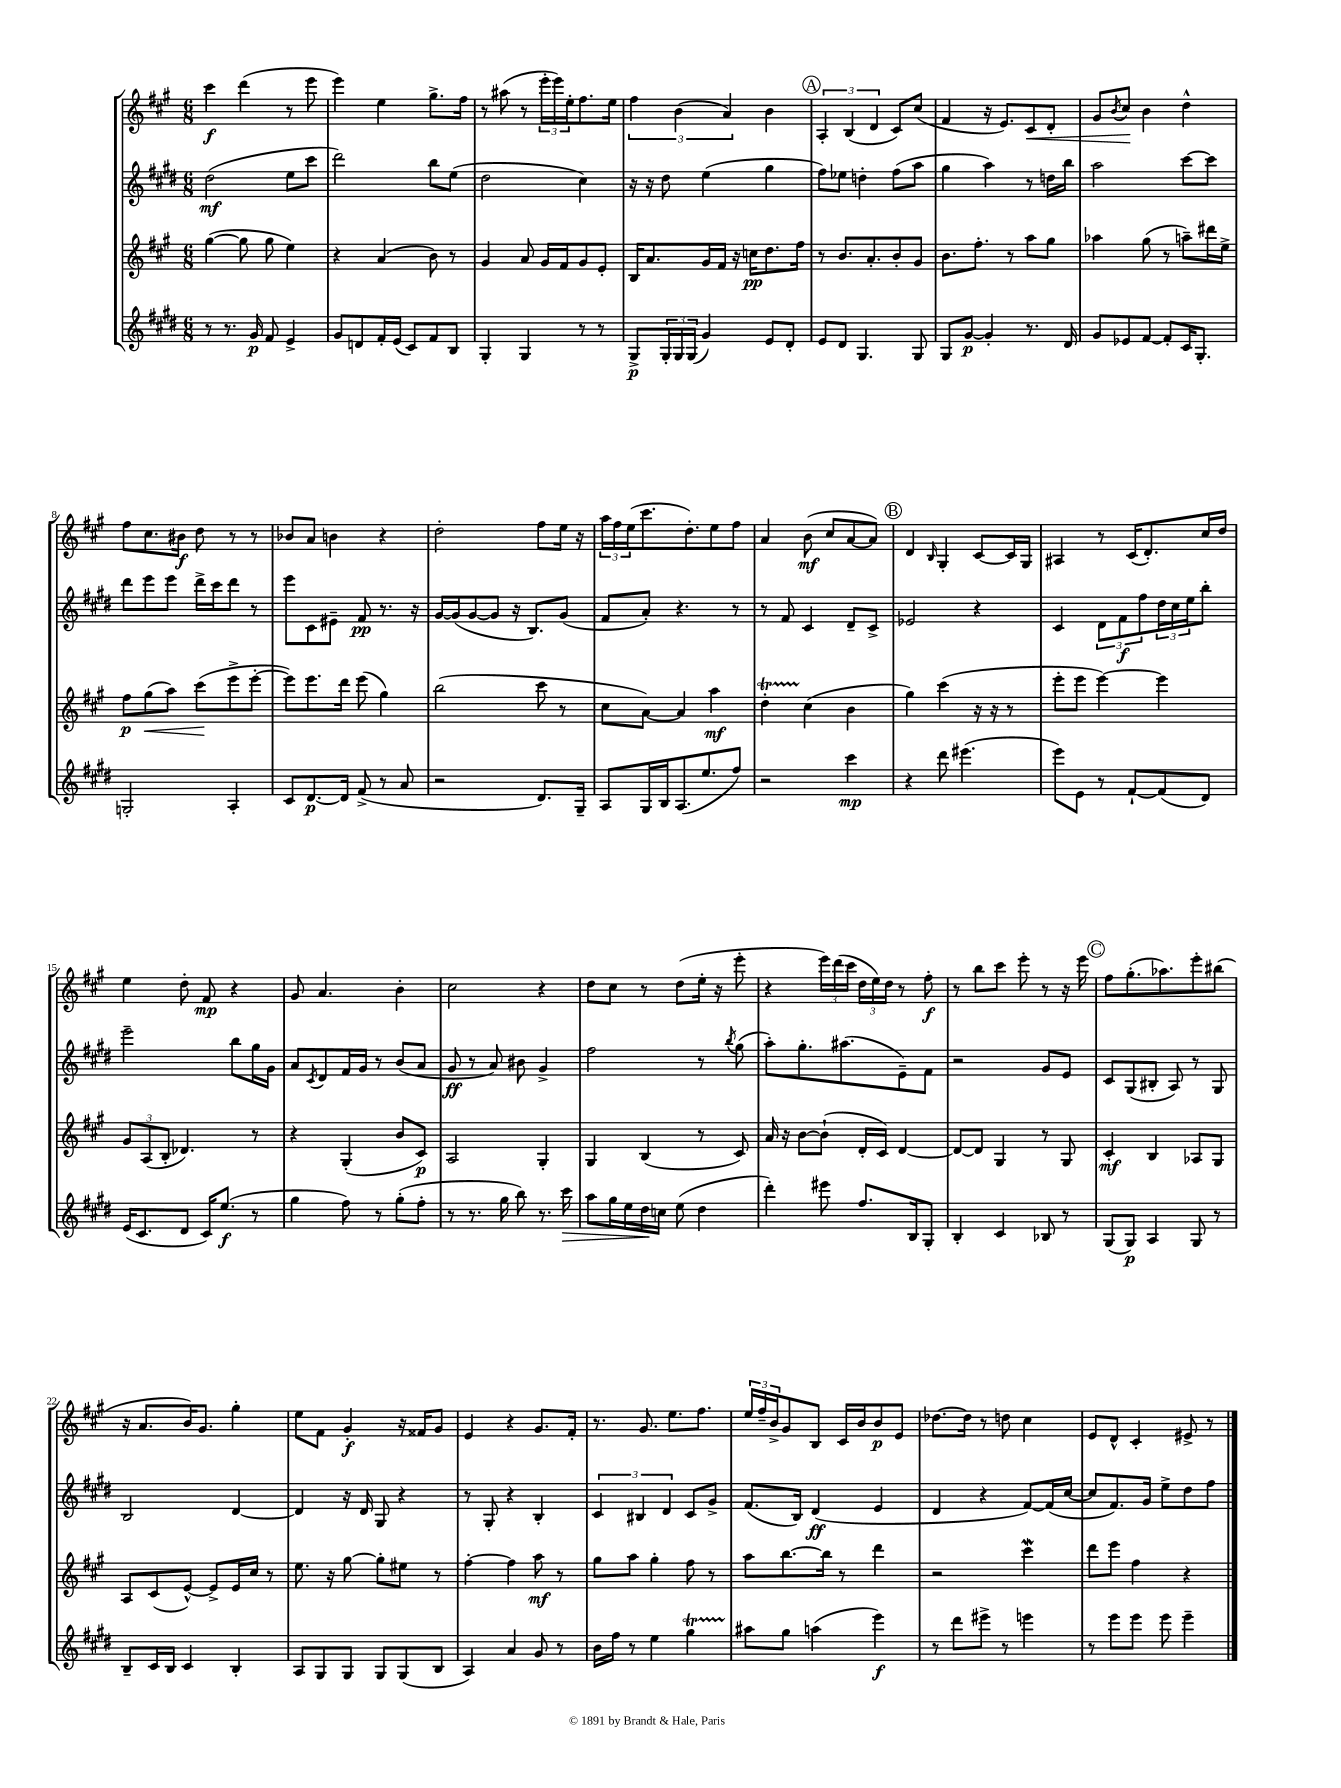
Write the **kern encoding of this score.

**kern	**dynam	**kern	**dynam	**kern	**dynam	**kern	**dynam
*part4	*part4	*part3	*part3	*part2	*part2	*part1	*part1
*staff4	*staff4	*staff3	*staff3	*staff2	*staff2	*staff1	*staff1
*clefG2	*	*clefG2	*	*clefG2	*	*clefG2	*
*k[f#c#g#d#]	*	*k[f#c#g#]	*	*k[f#c#g#d#]	*	*k[f#c#g#]	*
*M6/8	*	*M6/8	*	*M6/8	*	*M6/8	*
=1	=1	=1	=1	=1	=1	=1	=1
8r	.	([4gg#\	.	(2dd#\	mf	4ccc#\	f
8.r	.	.	.	.	.	.	.
.	.	8gg#\]	.	.	.	(4ddd\	.
16g#/	p	.	.	.	.	.	.
8f#/	.	8gg#\	.	.	.	.	.
4e^/	.	4ee\)	.	8ee\L	.	8r	.
.	.	.	.	8ccc#\J	.	8eee\	.
=2	=2	=2	=2	=2	=2	=2	=2
8g#/L	.	4r	.	2ddd#\)	.	4eee\)	.
8dn/	.	.	.	.	.	.	.
16f#'/L	.	(4a/	.	.	.	4ee\	.
(16e/JJ	.	.	.	.	.	.	.
8c#/L)	.	.	.	.	.	.	.
8f#/	.	8b\)	.	8bb\L	.	8.gg#^\L	.
8B/J	.	8r	.	(8ee\J	.	.	.
.	.	.	.	.	.	16ff#\Jk	.
=3	=3	=3	=3	=3	=3	=3	=3
4G#'/	.	4g#/	.	2dd#\	.	8r	.
.	.	.	.	.	.	(8aa#X\	.
4G#/	.	8a/	.	.	.	8r	.
.	.	16g#/LL	.	.	.	24eee'\LL	.
.	.	.	.	.	.	24eee\)	.
.	.	16f#/J	.	.	.	.	.
.	.	.	.	.	.	24ee'\J	.
8r	.	8g#/	.	4cc#\)	.	8.ff#\	.
8r	.	8e'/J	.	.	.	.	.
.	.	.	.	.	.	16ee\Jk	.
=4	=4	=4	=4	=4	=4	=4	=4
8G#^/L	p	16B/KL	.	16r	.	6ff#\	.
.	.	8.a/	.	16r	.	.	.
24G#'/L	.	.	.	8dd#\	.	.	.
24G#/	.	.	.	.	.	(6b\	.
(24G#/JJ	.	.	.	.	.	.	.
4g#/)	.	16g#/L	.	(4ee\	.	.	.
.	.	16f#/JJ	.	.	.	.	.
.	.	.	.	.	.	6a/)	.
.	.	16r	.	.	.	.	.
.	.	16ccn\KL	pp	.	.	.	.
8e/L	.	8.dd\	.	4gg#\	.	4b\	.
8d#'/J	.	.	.	.	.	.	.
.	.	16ff#\Jk	.	.	.	.	.
!!LO:REH:place=s1:t=A
=5	=5	=5	=5	=5	=5	=5	=5
8e/L	.	8r	.	8ff#\L)	.	6A'/	.
8d#/J	.	8.b/L	.	8ee-X\J	.	.	.
.	.	.	.	.	.	(6B/	.
4.G#/	.	.	.	4ddn'\	.	.	.
.	.	8.a'/	.	.	.	.	.
.	.	.	.	.	.	6d/	.
.	.	8b'/	.	(8ff#\L	.	8c#/L)	.
8G#/	.	8g#/J	.	8aa\J	.	(8cc#/J	.
=6	=6	=6	=6	=6	=6	=6	=6
8G#/L	.	8.b\L	.	4gg#\	.	4f#/	.
[8g#/J	p	.	.	.	.	.	.
.	.	8.ff#'\J	.	.	.	.	.
4g#'/]	.	.	.	4aa\)	.	16r	.
.	.	.	.	.	.	8.e/L)	.
.	.	8r	.	.	.	.	.
!	!	!	!	!	!	!	!LO:HP:b
8.r	.	8aa\L	.	8r	.	8c#/	<
.	.	8gg#\J	.	16ddn\LL	.	8d'/J	.
16d#/	.	.	.	16bb\JJ	.	.	.
=7	=7	=7	=7	=7	=7	=7	=7
8g#/L	.	4aa-X\	.	2aa\	.	8g#/L	.
.	.	.	.	.	.	8qb/	.
8e-X/	.	.	.	.	.	8cc#/J	.
[8f#/J	.	(8gg#\	.	.	.	4b\	[
8f#'/L]	.	8r	.	.	.	.	.
16c#/K	.	8aan~\L)	.	[8ccc#\L	.	4dd^^\	.
8.G#'/J	.	.	.	.	.	.	.
.	.	16ddd#X\L	.	8ccc#\J]	.	.	.
.	.	16ee^\JJ	.	.	.	.	.
!!LO:LB:g=z
=8	=8	=8	=8	=8	=8	=8	=8
2Gn'/	.	8ff#\L	p	8ddd#\L	.	8ff#\L	.
!	!	!	!LO:HP:b	!	!	!	!
.	.	(8gg#\	<	8eee\	.	8.cc#\	.
.	.	8aa\J)	.	8eee\J	.	.	.
.	.	.	.	.	.	16b#X\Jk	f
.	.	(8ccc#\L	.	16ddd#^\LL	.	8dd\	.
.	.	.	.	16ccc#\J	.	.	.
4A'/	.	8eee^\	[	8ddd#\J	.	8r	.
.	.	[8eee'\J	.	8r	.	8r	.
=9	=9	=9	=9	=9	=9	=9	=9
8c#/L	.	8eee\L])	.	8eee\L	.	8b-X/L	.
[8.d#/	p	8.eee\	.	8c#\	.	8a/J	.
.	.	.	.	8e#X~\J	.	4bn\	.
16d#/Jk]	.	16ddd\Jk	.	.	.	.	.
(8f#^/	.	(8eee\	.	8f#/	pp	.	.
8r	.	4gg#\)	.	8.r	.	4r	.
8a/	.	.	.	.	.	.	.
.	.	.	.	16r	.	.	.
=10	=10	=10	=10	=10	=10	=10	=10
2r	.	(2bb\	.	[16g#/LL	.	2dd'\	.
.	.	.	.	(16g#/J]	.	.	.
.	.	.	.	[8g#/	.	.	.
.	.	.	.	8g#/J]	.	.	.
.	.	.	.	16r	.	.	.
.	.	.	.	8.B/L)	.	.	.
8.d#/L)	.	8ccc#\	.	.	.	8ff#\L	.
.	.	8r	.	(8g#/J	.	16ee\Jk	.
16G#~/Jk	.	.	.	.	.	16r	.
=11	=11	=11	=11	=11	=11	=11	=11
8A/L	.	8cc#\L	.	8f#/L	.	24aa\LL	.
.	.	.	.	.	.	24ff#\	.
.	.	.	.	.	.	(24ee\J	.
16G#/L	.	[8a\J)	.	8a'/J)	.	8.ccc#\	.
16B/J	.	.	.	.	.	.	.
(8.A/	.	4a/]	.	4.r	.	.	.
.	.	.	.	.	.	8.dd'\)	.
8.ee/	.	.	.	.	.	.	.
.	.	4aa\	mf	.	.	8ee\	.
8ff#/J)	.	.	.	8r	.	8ff#\J	.
=12	=12	=12	=12	=12	=12	=12	=12
2r	.	4ddT'\	.	8r	.	4a/	.
.	.	.	.	8f#/	.	.	.
.	.	(4cc#\	.	4c#/	.	(8b\	mf
.	.	.	.	.	.	8cc#/L	.
4ccc#\	mp	4b\	.	8d#~/L	.	[8a/	.
.	.	.	.	8c#^/J	.	8a/J])	.
!!LO:REH:place=s1:t=B
=13	=13	=13	=13	=13	=13	=13	=13
4r	.	4gg#\)	.	2e-X/	.	4d/	.
.	.	.	.	.	.	16qqB/	.
8ddd#\	.	(4ccc#\	.	.	.	4G#'/	.
(4.eee#X\	.	.	.	.	.	.	.
.	.	16r	.	4r	.	[8c#/L	.
.	.	16r	.	.	.	.	.
.	.	8r	.	.	.	16c#/L]	.
.	.	.	.	.	.	16G#/JJ	.
=14	=14	=14	=14	=14	=14	=14	=14
8eee\L)	.	8eee'\L	.	4c#/	.	4A#X/	.
8e\J	.	8eee\J	.	.	.	.	.
8r	.	[4eee\)	.	12d#\L	.	8r	.
.	.	.	.	12f#\	f	.	.
[8f#`/L	.	.	.	.	.	(16c#/KL	.
.	.	.	.	12ff#\	.	.	.
.	.	.	.	.	.	8.d'/)	.
(8f#/]	.	4eee\]	.	24dd#\L	.	.	.
.	.	.	.	24cc#\	.	.	.
.	.	.	.	24ee\J	.	.	.
8d#/J)	.	.	.	8bb'\J	.	16cc#/L	.
.	.	.	.	.	.	16dd/JJ	.
!!LO:LB:g=z
=15	=15	=15	=15	=15	=15	=15	=15
(16e/KL	.	12g#/L	.	2eee~\	.	4ee\	.
8.c#/	.	.	.	.	.	.	.
.	.	(12A/	.	.	.	.	.
.	.	12B'/J	.	.	.	.	.
8d#/J	.	4.d-X/)	.	.	.	8dd'\	.
16c#/KL)	.	.	.	.	.	8f#/	mp
(8.ee/J	f	.	.	.	.	.	.
.	.	.	.	8bb\L	.	4r	.
8r	.	8r	.	16gg#\L	.	.	.
.	.	.	.	16g#\JJ	.	.	.
=16	=16	=16	=16	=16	=16	=16	=16
4gg#\	.	4r	.	8a/L	.	8g#/	.
.	.	.	.	8qc#/	.	.	.
.	.	.	.	8d#/	.	4.a/	.
8ff#\)	.	(4G#'/	.	16f#/L	.	.	.
.	.	.	.	16g#/JJ	.	.	.
8r	.	.	.	8r	.	.	.
(8gg#'\L	.	8b/L	.	(8b/L	.	4b'\	.
8ff#'\J	.	8c#/J)	p	8a/J	.	.	.
=17	=17	=17	=17	=17	=17	=17	=17
8r	.	2A/	.	8g#/	ff	2cc#\	.
8.r	.	.	.	8r	.	.	.
.	.	.	.	8a/)	.	.	.
16gg#\	.	.	.	.	.	.	.
8bb\)	.	.	.	8b#X\	.	.	.
8.r	.	4G#'/	.	4g#^/	.	4r	.
!	!LO:HP:b	!	!	!	!	!	!
16ccc#\	>	.	.	.	.	.	.
=18	=18	=18	=18	=18	=18	=18	=18
8aa\L	.	4G#/	.	2ff#\	.	8dd\L	.
16gg#\L	.	.	.	.	.	8cc#\J	.
16ee\	.	.	.	.	.	.	.
16dd#\	.	(4B/	.	.	.	8r	.
16ccn\JJ	]	.	.	.	.	.	.
(8ee\	.	.	.	.	.	(8dd\L	.
4dd#\	.	8r	.	8r	.	16ee'\Jk	.
.	.	.	.	.	.	16r	.
.	.	.	.	8qbb/	.	.	.
.	.	8c#/)	.	(8gg#\	.	8eee'\	.
=19	=19	=19	=19	=19	=19	=19	=19
4ddd#'\)	.	16a/	.	8aa'\L)	.	4r	.
.	.	16r	.	.	.	.	.
.	.	[8b\L	.	8.gg#'\	.	.	.
8eee#X\	.	(8b`\J]	.	.	.	24eee\LL)	.
.	.	.	.	.	.	(24ddd\	.
.	.	.	.	(8.aa#X\	.	.	.
.	.	.	.	.	.	24ccc#\JJ	.
8.ff#/L	.	16d'/LL	.	.	.	24dd\LL	.
.	.	.	.	.	.	24ee\)	.
.	.	16c#/JJ)	.	.	.	.	.
.	.	.	.	.	.	24dd\JJ	.
.	.	[4d/	.	8e~\)	.	8r	.
16B/k	.	.	.	.	.	.	.
8G#'/J	.	.	.	8f#\J	.	8ff#'\	f
=20	=20	=20	=20	=20	=20	=20	=20
4B'/	.	8d/L_	.	2r	.	8r	.
.	.	8d/J]	.	.	.	8bb\L	.
4c#/	.	4G#/	.	.	.	8ccc#\J	.
.	.	.	.	.	.	8eee'\	.
8B-X/	.	8r	.	8g#/L	.	8r	.
8r	.	8G#/	.	8e/J	.	16r	.
.	.	.	.	.	.	16eee\	.
!!LO:REH:place=s1:t=C
=21	=21	=21	=21	=21	=21	=21	=21
(8G#/L	.	4c#'/	mf	8c#/L	.	8ff#\L	.
8G#/J)	p	.	.	(8G#/	.	(8.gg#'\	.
4A/	.	4B/	.	8B#X'/J	.	.	.
.	.	.	.	.	.	8.aa-X\)	.
.	.	.	.	8A/)	.	.	.
8G#/	.	8A-X/L	.	8r	.	8eee'\	.
8r	.	8G#/J	.	8G#/	.	(8bb#X\J	.
!!LO:LB:g=z
=22	=22	=22	=22	=22	=22	=22	=22
8B~/L	.	8A/L	.	2B/	.	16r	.
.	.	.	.	.	.	8.a/L	.
16c#/L	.	(8c#/	.	.	.	.	.
16B/JJ	.	.	.	.	.	.	.
4c#/	.	[8e^^/J)	.	.	.	16b/K)	.
.	.	.	.	.	.	8.g#/J	.
.	.	8e^/L]	.	.	.	.	.
4B'/	.	16e/L	.	[4d#/	.	4gg#'\	.
.	.	16cc#/JJ	.	.	.	.	.
.	.	8r	.	.	.	.	.
=23	=23	=23	=23	=23	=23	=23	=23
8A/L	.	8.ee\	.	4d#/]	.	8ee\L	.
8G#/	.	.	.	.	.	8f#\J	.
.	.	16r	.	.	.	.	.
8G#/J	.	[8gg#\	.	16r	.	4g#'/	f
.	.	.	.	16d#/	.	.	.
8G#/L	.	8gg#'\L]	.	8G#/	.	.	.
(8G#/	.	8ee#X\J	.	4r	.	16r	.
.	.	.	.	.	.	16f##X/KL	.
8B/J	.	8r	.	.	.	8g#/J	.
=24	=24	=24	=24	=24	=24	=24	=24
4A/)	.	[4ff#'\	.	8r	.	4e/	.
.	.	.	.	8G#'/	.	.	.
4a/	.	4ff#\]	.	4r	.	4r	.
8g#/	.	8aa\	mf	4B'/	.	8.g#/L	.
8r	.	8r	.	.	.	.	.
.	.	.	.	.	.	16f#'/Jk	.
=25	=25	=25	=25	=25	=25	=25	=25
16b\LL	.	8gg#\L	.	6c#/	.	8.r	.
16ff#\JJ	.	.	.	.	.	.	.
8r	.	8aa\J	.	.	.	.	.
.	.	.	.	6B#X/	.	.	.
.	.	.	.	.	.	8.g#/	.
4ee\	.	4gg#'\	.	.	.	.	.
.	.	.	.	6d#/	.	.	.
.	.	.	.	.	.	8.ee\L	.
4gg#t\	.	8ff#\	.	8c#/L	.	.	.
.	.	.	.	.	.	8.ff#\J	.
.	.	8r	.	8g#^/J	.	.	.
=26	=26	=26	=26	=26	=26	=26	=26
8aa#X\L	.	8aa\L	.	(8.f#/L	.	24ee/LL	.
.	.	.	.	.	.	24ff#~/	.
.	.	.	.	.	.	24b^/J	.
8gg#\J	.	[8.bb\	.	.	.	8g#/	.
.	.	.	.	16B/Jk)	.	.	.
(4aan\	.	.	.	(4d#/	ff	8B/J	.
.	.	16bb\Jk]	.	.	.	.	.
.	.	8r	.	.	.	16c#/LL	.
.	.	.	.	.	.	16b/J	.
4eee\)	f	4ddd\	.	4e/	.	8b/	p
.	.	.	.	.	.	8e/J	.
=27	=27	=27	=27	=27	=27	=27	=27
8r	.	2r	.	4d#/	.	[8.dd-X\L	.
8ddd#\L	.	.	.	.	.	.	.
.	.	.	.	.	.	16dd-\Jk]	.
8eee#X^\J	.	.	.	4r	.	8r	.
8r	.	.	.	.	.	8ddn\	.
4eeen\	.	4ccc#W\	.	[8f#/L)	.	4cc#\	.
.	.	.	.	(16f#/L]	.	.	.
.	.	.	.	[16cc#/JJ	.	.	.
=28	=28	=28	=28	=28	=28	=28	=28
8r	.	8ddd\L	.	8cc#/L]	.	8e/L	.
8eee\L	.	8eee\J	.	8.f#/)	.	8d^^/J	.
8eee\J	.	4ff#\	.	.	.	4c#'/	.
.	.	.	.	16g#/Jk	.	.	.
8eee\	.	.	.	8ee^\L	.	.	.
4eee~\	.	4r	.	8dd#\	.	8e#X^/	.
.	.	.	.	8ff#\J	.	8r	.
==	==	==	==	==	==	==	==
*-	*-	*-	*-	*-	*-	*-	*-
